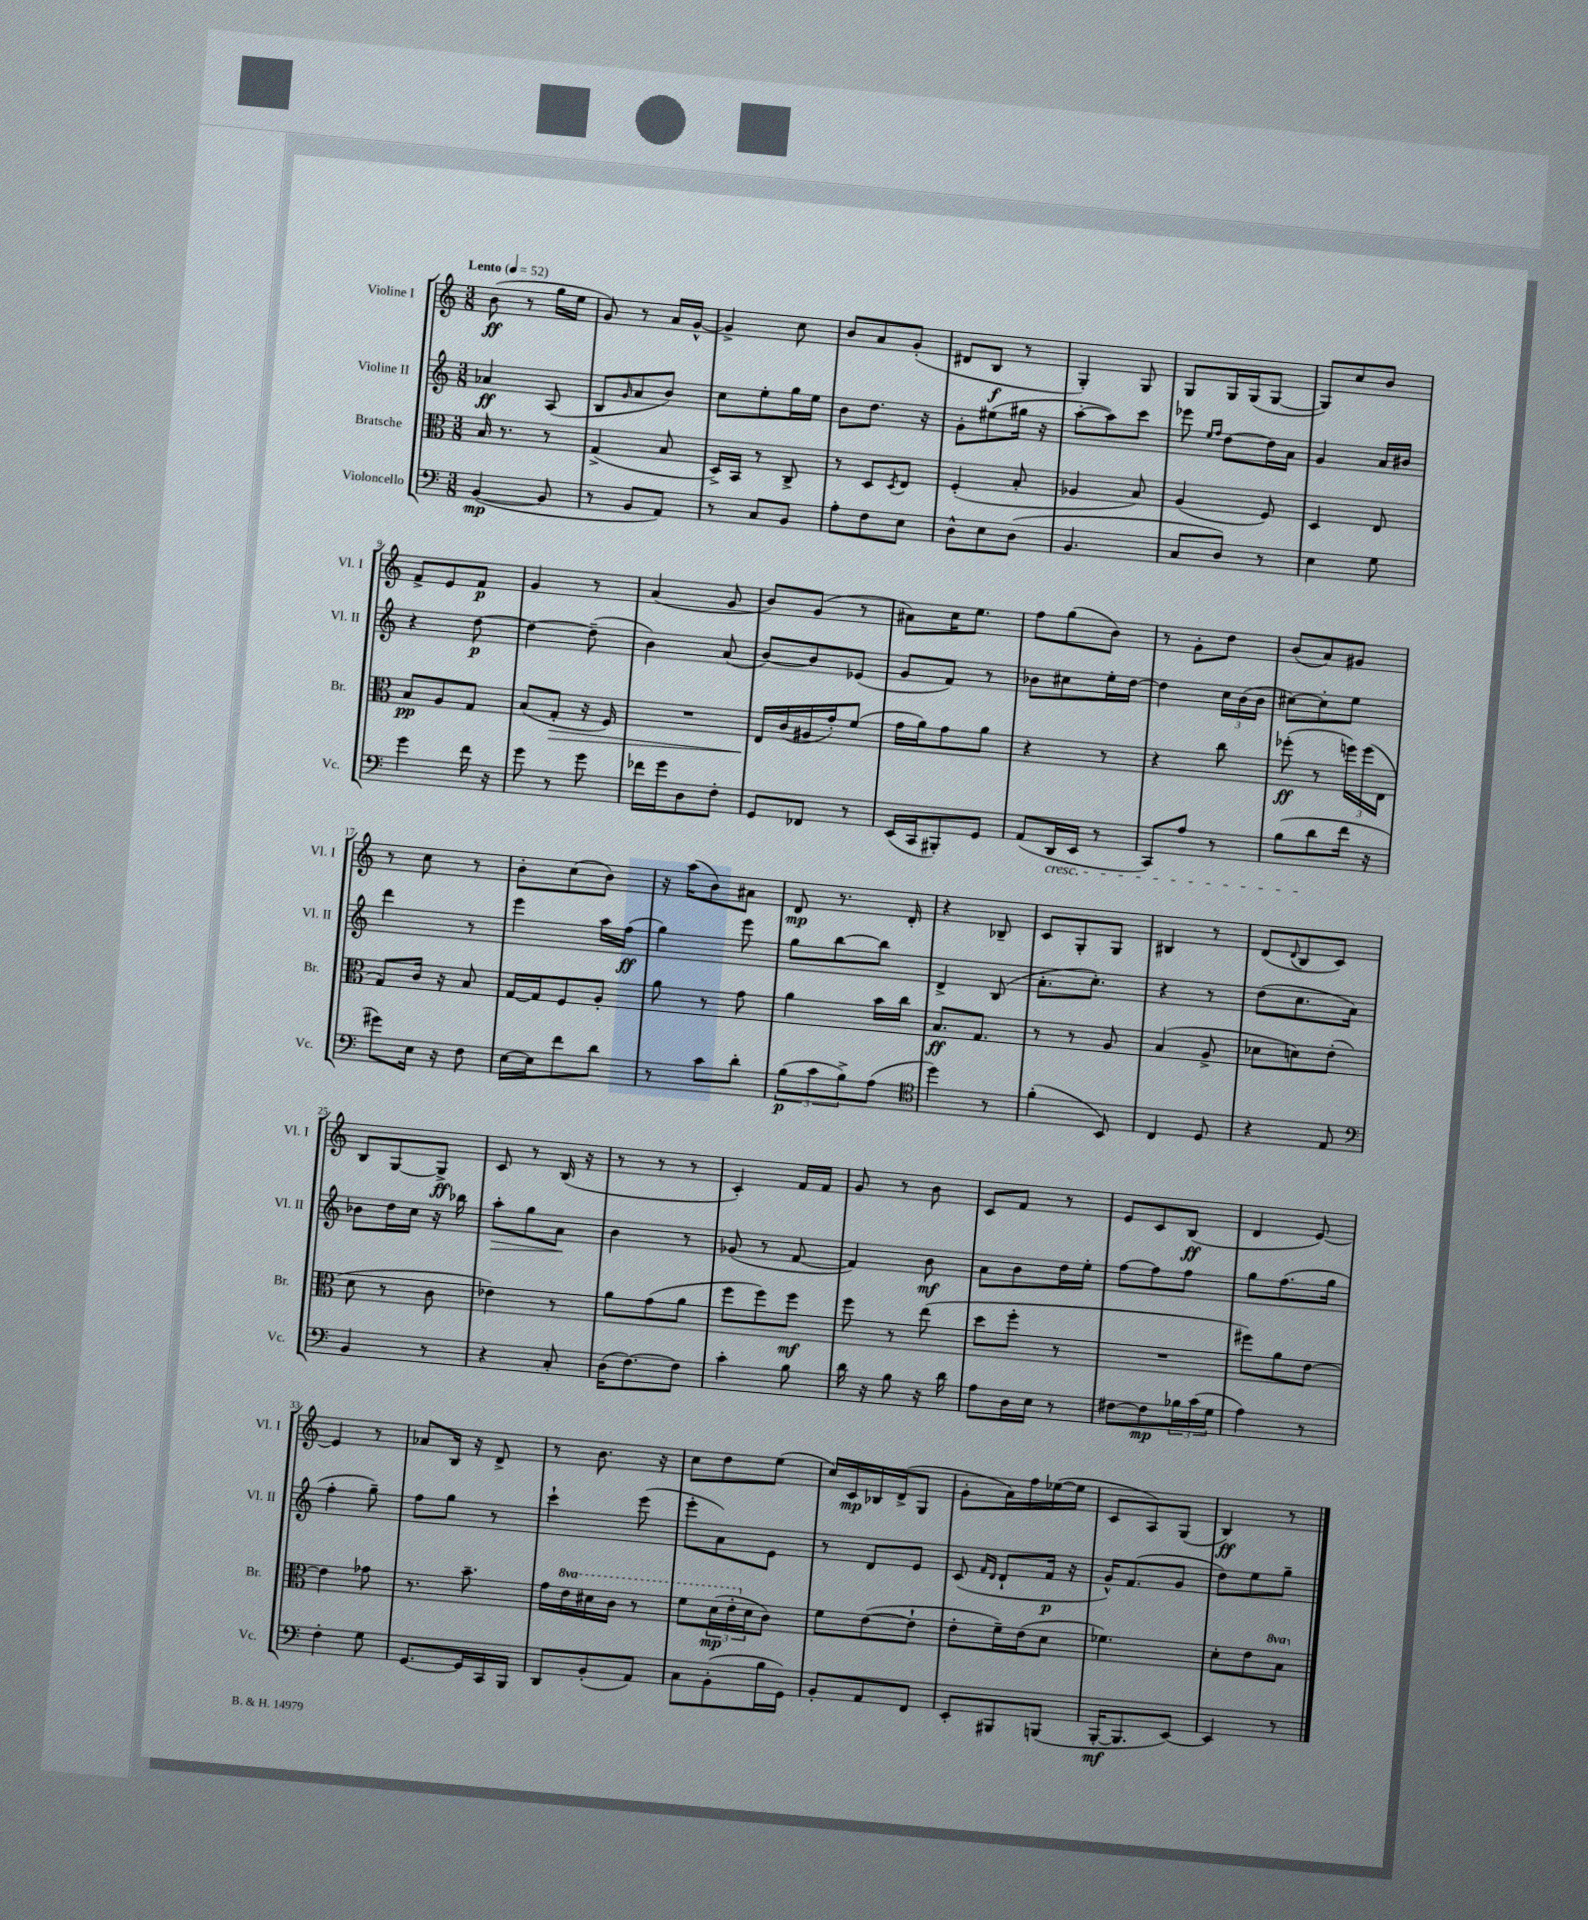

**kern	**kern	**kern	**kern
*staff4	*staff3	*staff2	*staff1
*clefF4	*clefC3	*clefG2	*clefG2
*k[]	*k[]	*k[]	*k[]
*M3/8	*M3/8	*M3/8	*M3/8
*MM52	*MM52	*MM52	*MM52
([4BB/	16B/	4a-/	(8b\
.	8.r	.	.
.	.	.	8r
8BB/]	8r	(8A/	16gg\LL
.	.	.	16ee\JJ
=	=	=	=
8r	(4G^/	8B/L	8g/)
.	.	16qqg/	.
8BB/L	.	8a/	8r
8AA/J)	8B/	8b/J)	16a/LL
.	.	.	[16g^^/JJ
=	=	=	=
8r	16D^/LL)	8cc\L	4g^/]
.	16BB/JJ	.	.
8C/L	8r	8ee'\	.
8BB/J	8C^/	16gg\L	8cc\
.	.	16ee\JJ	.
=	=	=	=
8A'\L	8r	8b\L	8b/L
8F\	8D/L	8.dd\J	8a/
.	8qD/	.	.
8E\J	8E/J	.	(8g'/J
.	.	16r	.
=	=	=	=
8D^^\L	(4F'/	8g'\L	8d#/L
8E\	.	(8ee#\	8B/J
(8D\J	8B'/	16gg#\Jk	8r
.	.	16r	.
=	=	=	=
4.BB/	4A-/	[8aa'\L	4G'/)
.	.	8aa\])	.
.	8B/)	8ccc\J	8G/
=	=	=	=
8C/L	(4A/	8eee-\	8G/L
.	.	16qqee/LL	.
.	.	16qqff/JJ	.
8D/J)	.	[8dd\L	16G/L
.	.	.	(16G/J
8r	8F/)	16dd\]L	[8G/J
.	.	16a\JJ	.
=	=	=	=
4E\	4D/	4g/	8G/]L)
.	.	.	8cc/
8G\	8E/	16a/LL	8b/J
.	.	16b#/JJ	.
=	=	=	=
4g\	8B/L	4r	8f^/L
.	8A/	.	8e/
16f\	8G/J	[8dd\	8f/J
16r	.	.	.
=	=	=	=
8g\	(8B/L	4dd\_	4g/
8r	8G'/J	.	.
8g\	16r	(8dd~\]	8r
.	16F/)	.	.
=	=	=	=
16f-\LL	4.r	4b\)	(4a/
16g\J	.	.	.
8D\	.	.	.
8F'\J	.	(8a/	8g/
=	=	=	=
8GG/L	16E/LL	[8b/L)	8b/L)
.	(16c/	.	.
8FF-/J	16A#/	8b/]	(8g/J
.	16g'/J)	.	.
8r	(8f/J	(8e-/J	8r
=	=	=	=
(16EE/LL	16g\LL	8g/L	8a#\L)
16CC/J	16a\J)	.	.
8BBB#'/)	8g\	8f/J)	16cc\K
.	.	.	8.ee\J
8GG/J	8a\J	8r	.
=	=	=	=
(8AA/L	4r	8b-\L	8ff\L
16DD/L	.	8cc#\	(8gg\
16EE/JJ	.	.	.
8r	8r	16ee'\L	8b\J)
.	.	[16dd\JJ	.
=	=	=	=
8CC/L)	4r	4dd\]	8r
8A/J	.	.	8g'\L
8r	8cc\	24cc\LL	8dd\J
.	.	(24b\	.
.	.	24b\JJ	.
=	=	=	=
(8B\L	(8ff-'\	[8cc#\L)	(8b/L
8d\	8r	8cc#'\]	8a/)
16f\Jk	24ff\LL)	8ee\J	8g#/J
.	(24ff\	.	.
16r	.	.	.
.	24E\JJ	.	.
=	=	=	=
8g#\L)	8G/L)	4ddd\	8r
16E\Jk	16c/Jk	.	8cc\
16r	16r	.	.
8F\	8B/	8r	8r
=	=	=	=
[16E\LL	[16G/LL	4eee\	8b'\L
16E\]J	16G/]J	.	.
8f\	8F/	.	(8cc\
8d\J	8A'/J	16aa\LL	8b\J)
.	.	(16ff\JJ	.
=	=	=	=
8r	8a\	4gg\)	16r
.	.	.	(16aa\LK
8c\L	8r	.	8b\)
8d'\J	8g\	8eee\	8a#\J
=	=	=	=
(12B\L	4a\	8gg\L	8d/
12c\	.	.	.
.	.	[8bb\	8.r
12B^\)	.	.	.
(8A\J	16b\LL	8bb\]J	.
.	16cc\JJ	.	16d'/
=	=	=	=
*clefC4	*	*	*
4dd\)	8.B/L	4d^/	4r
.	8.G/J	.	.
8r	.	(8B/	8B-~/
=	=	=	=
(4f'\	8r	8.a'\L	8c/L
.	8r	.	8G'/
.	.	8.cc'\J)	.
8BB/)	8A/	.	8G/J
=	=	=	=
4C/	(4B/	4r	4B#/
8D/	8A^/	8r	8r
=	=	=	=
4r	8d-\L	(8dd\L	(8d/L
.	.	.	8qqd/
.	8d\)	8.cc\	8B/
8E/	(8e'\J	.	8c/J)
.	.	16a\Jk)	.
=	=	=	=
*clefF4	*	*	*
4BB/	8d\	8b-\L	8B/L
.	8r	16dd\L	[8G/
.	.	16cc\JJ	.
8r	8c\	16r	8G^/]J
.	.	16bb-\	.
=	=	=	=
4r	4e-\)	8aa'\L	8c/
.	.	8gg\	8r
8C'/	8r	8a\J	(16B/
.	.	.	16r
=	=	=	=
(16D\LK	8a\L	4b\	8r
[8.F\)	.	.	.
.	(8g\	.	8r
8F\]J	8a\J	8r	8r
=	=	=	=
4c'\	8ff\L	(8g-/	4c'/)
.	8ff\)	8r	.
8B\	8ff\J	[8f/	16f/LL
.	.	.	16f/JJ
=	=	=	=
16d\	8ff\	4f/])	8g/
16r	.	.	.
8B\	8r	.	8r
16r	(8ee\	8b\	8b\
16d\	.	.	.
=	=	=	=
8A\L	8dd\L	8a\L	8c/L
16D\L	8ff'\J	8b\	8f/J
16E\JJ	.	.	.
8r	8r	16dd\L	8r
.	.	16ee'\JJ	.
=	=	=	=
[8F#\L	4.r	[8ff\L	8e/L
8F#\]	.	8ff\]	8c/
24B-\L	.	8ff\J	(8B/J
(24c\	.	.	.
24G\JJ	.	.	.
=	=	=	=
4A\)	8ff#\L)	8gg\L	4d/
.	8a\	(8.ff\	.
8r	[8e\J	.	[8e/)
.	.	16gg\Jk	.
=	=	=	=
4F'\	4e\]	4ff'\	4e/]
8G\	8g-\	8gg~\)	8r
=	=	=	=
[8.GG/L	8.r	8ff\L	8a-/L
.	.	8gg\J	16B/Jk
16GG/]L	8.b~\	.	16r
16CC/	.	8r	8d^/
16BBB/JJ	.	.	.
=	=	=	=
8DD/L	16g\LL	4ccc`\	8r
.	16ee\	.	.
(8BB'/	16dd#\	.	8.b\
.	16cc\JJ	.	.
8AA/J)	8r	(8eee\	.
.	.	.	16r
=	=	=	=
8C\L	8ff\L	8eee'\L	8cc\L
(8BB'\	(24dd\L	8a\)	8dd\
.	24ee'\	.	.
.	24d\J	.	.
16B\L	8c\J)	8e\J	(8ee\J
16GG\JJ)	.	.	.
=	=	=	=
8BB'/L	8f\L	8r	16cc/LL)
.	.	.	16c/
8AA/	([8e\	8d/L	16B-/
.	.	.	(16d^/J
8FF/J	8e`\]J	8e/J	8G/J
=	=	=	=
8EE'/L	8e'\L	(8c/	8g'\L
.	.	16qqf/LL	.
.	.	16qqd/JJ	.
8BBB#/	16f~\L)	8d`/L	16a\L)
.	(16e\J	.	16ff\
(8BBB/J	8d\J	16f/Jk	([16ee-\
.	.	16r	16ee-\]JJ
=	=	=	=
[16BBB'/LK	4.f-\)	16g^^/LK)	8c/L
8.BBB/]	.	(8.f/	.
.	.	.	8A/)
[8EE/J)	.	8g/J	(8G/J
=	=	=	=
4EE/]	8d'\L	8dd\L)	4B/)
.	8e\	8ee\	.
8r	8b\J	8gg~\J	8r
==	==	==	==
*-	*-	*-	*-
